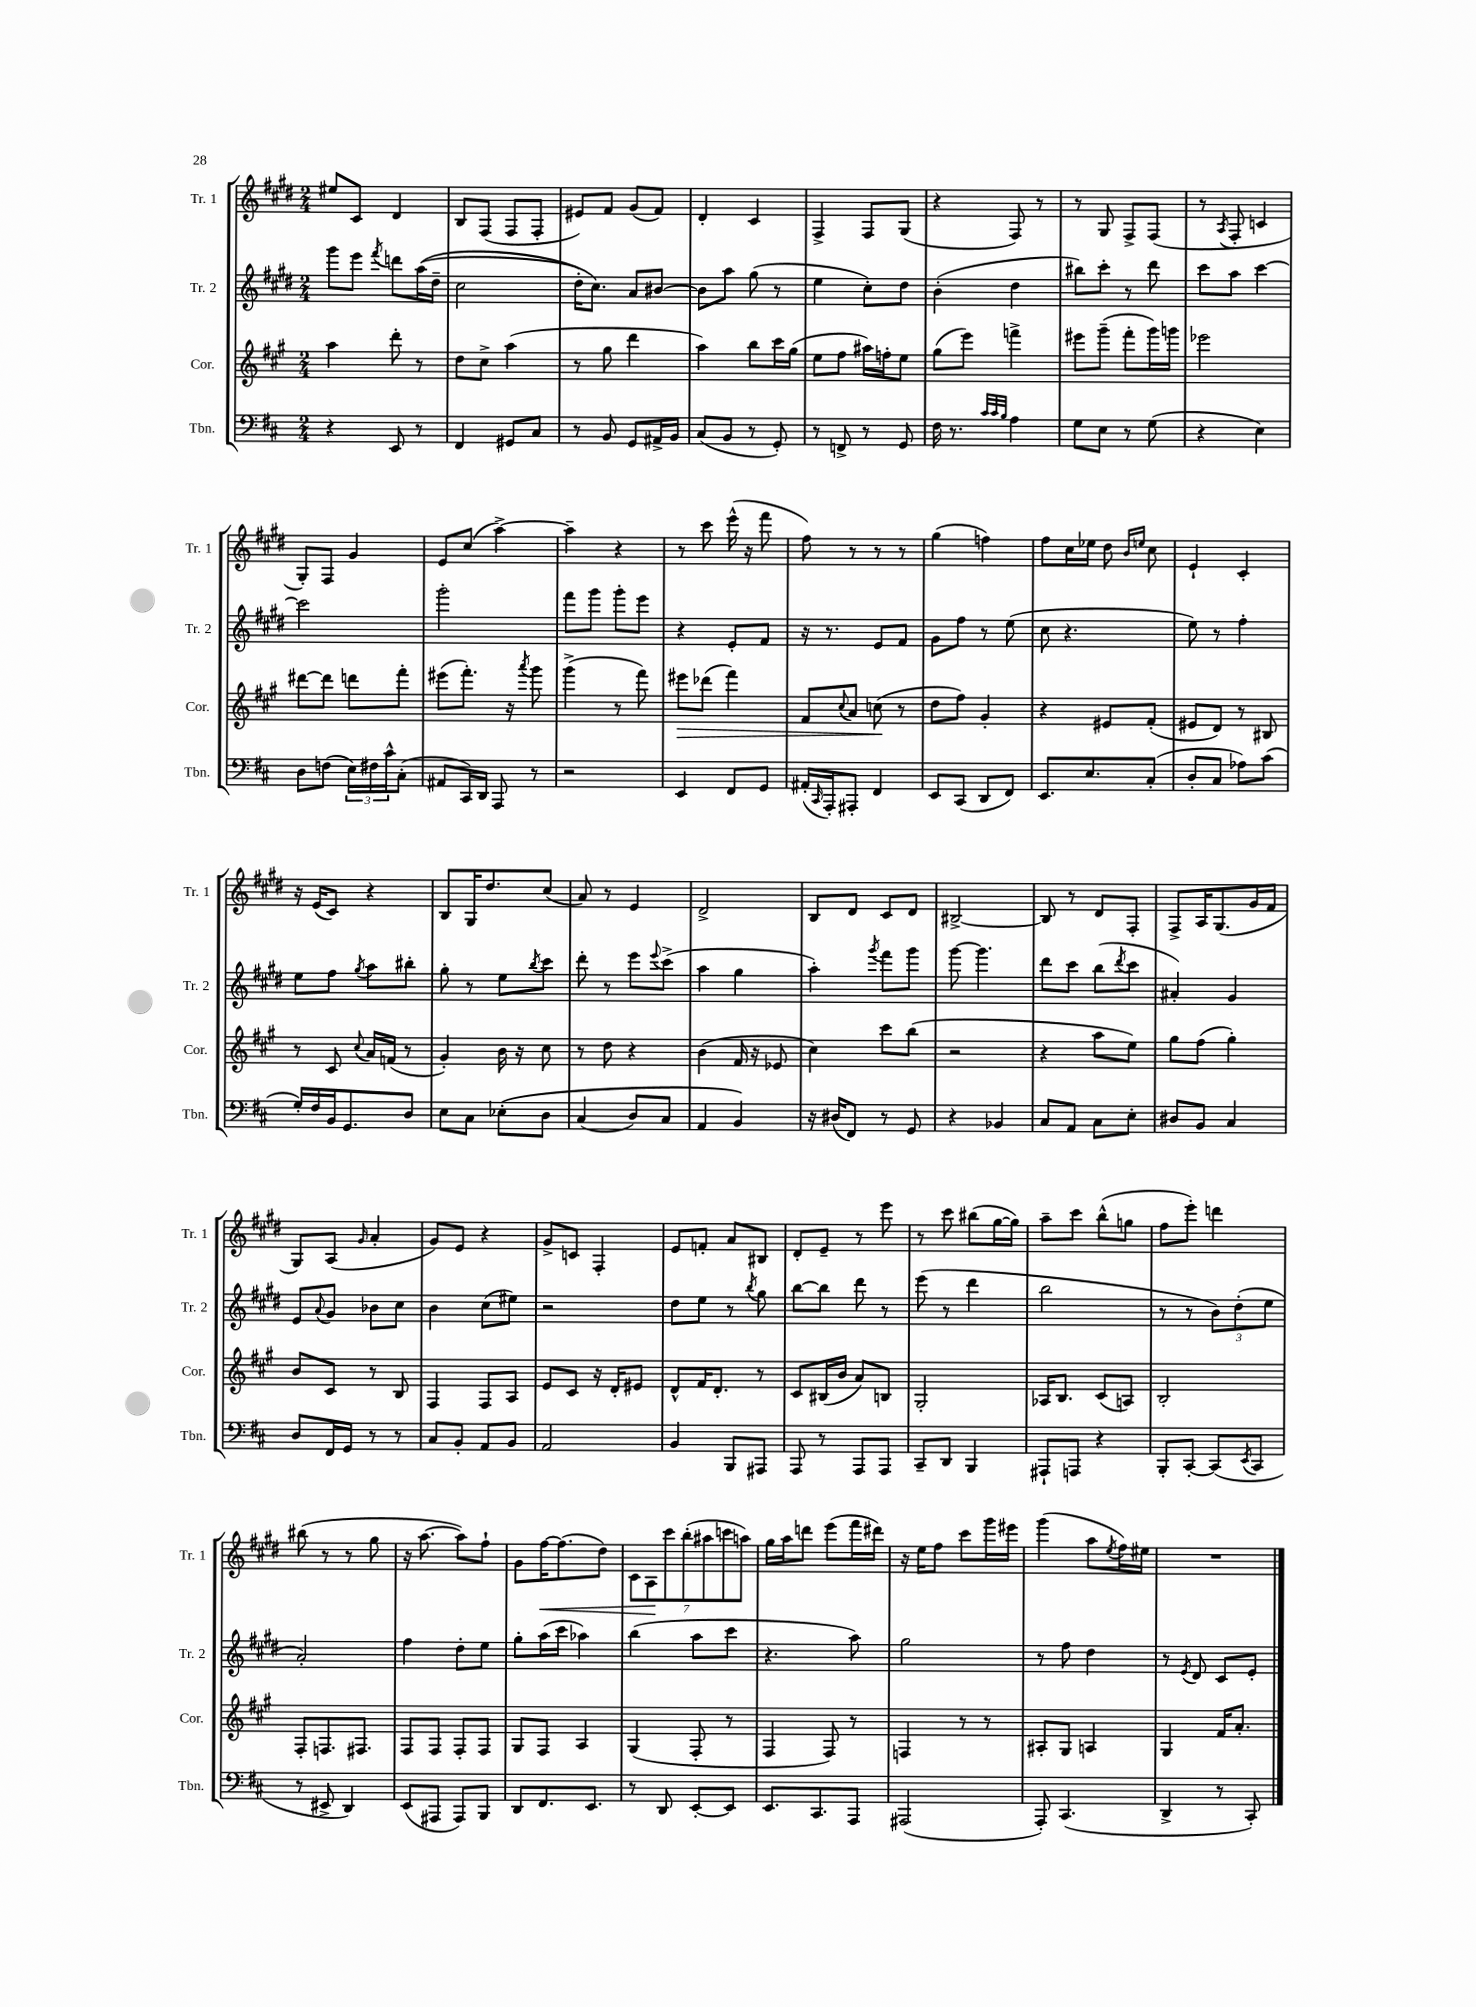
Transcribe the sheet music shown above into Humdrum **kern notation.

**kern	**kern	**kern	**kern
*staff4	*staff3	*staff2	*staff1
*clefF4	*clefG2	*clefG2	*clefG2
*k[f#c#]	*k[f#c#g#]	*k[f#c#g#d#]	*k[f#c#g#d#]
*M2/4	*M2/4	*M2/4	*M2/4
4r	4aa\	8ggg#\L	8ee#/L
.	.	8eee\J	8c#/J
.	.	8qfff#/	.
8EE/	8ddd'\	8ddd\L	4d#/
8r	8r	&((16aa\L	.
.	.	16dd#~\JJ	.
=	=	=	=
4FF#/	8dd\L	2cc#\	8B/L
.	8cc#^\J	.	(8F#/J
8GG#/L	(4aa\	.	8F#/L
8C#/J	.	.	8F#'/J
=	=	=	=
8r	8r	16dd#'\LK)	8e#/L)
.	.	8.cc#\J&)	.
8BB/	8gg#\	.	8f#/J
8GG/L	4ddd\	8a/L	(8g#/L
16AA#^/L	.	[8b#/J	8f#/J)
16BB/JJ	.	.	.
=	=	=	=
(8C#/L	4aa\)	8b#\]L	4d#'/
8BB/J	.	8aa\J	.
8r	8bb\L	(8gg#\	4c#/
8GG'/)	16ccc#\L	8r	.
.	(16gg#\JJ	.	.
=	=	=	=
8r	8ee\L	4ee\	4F#^/
8FF^/	8ff#\J	.	.
8r	16aa#\LL)	8cc#'\L)	8F#/L
.	16ff'\J	.	.
8GG/	8ee\J	8dd#\J	(8G#/J
=	=	=	=
16F#\	(8gg#\L	(4b'\	4r
8.r	.	.	.
.	8eee\J)	.	.
32qqc#/LLL	.	.	.
32qqc#/	.	.	.
32qqB/JJJ	.	.	.
4A\	4fff^\	4dd#\	8F#/)
.	.	.	8r
=	=	=	=
8G\L	8eee#\L	8bb#\L)	8r
8E\J	(8ggg#~\J	8ccc#'\J	8G#/
8r	8fff#'\L	8r	8F#^/L
(8G\	16ggg#\L)	8ddd#\	(8F#/J
.	16ggg\JJ	.	.
=	=	=	=
4r	2eee-\	8ccc#\L	8r
.	.	.	8qA/
.	.	8aa\J	8F#'/
4E\)	.	[4ccc#\	4c/
=	=	=	=
8D\L	[8ddd#\L	2ccc#\]	8G#'/L)
(8F\J	8ddd#\]J	.	8F#/J
24E\LL)	8ddd\L	.	4g#/
24F#\	.	.	.
24c#^^\J	.	.	.
(8C#'\J	8fff#'\J	.	.
=	=	=	=
8AA#/L	(8eee#\L	2ggg#'\	8e/L
16CC#/L)	8.fff#'\J)	.	(8cc#/J
16DD/JJ	.	.	.
8AAA/	.	.	[4aa^\)
.	16r	.	.
.	8qaaa/	.	.
8r	8ggg#\	.	.
=	=	=	=
2r	(4ggg#^\	8fff#\L	4aa~\]
.	.	8ggg#\J	.
.	8r	8ggg#'\L	4r
.	8fff#\)	8eee\J	.
=	=	=	=
4EE/	8eee#\L	4r	8r
.	(8ddd-\J	.	8ccc#\
8FF#/L	4fff#\)	8e'/L	(16eee^^\
.	.	.	16r
8GG/J	.	8f#/J	8fff#\
=	=	=	=
(16AA#'/LL	8f#/L	16r	8ff#\)
16qqCC#/	.	.	.
16AAA'/J)	.	8.r	.
.	8qqcc#/	.	.
8AAA#'/J	8a/J	.	8r
4FF#/	(8cc\	8e/L	8r
.	8r	8f#/J	8r
=	=	=	=
8EE/L	8dd\L	8g#\L	(4gg#\
(8CC#/J	8ff#\J)	8ff#\J	.
8DD/L	4g#'/	8r	4ff\)
8FF#/J)	.	(8ee\	.
=	=	=	=
8.EE/L	4r	8cc#\	8ff#\L
.	.	4.r	16cc#\L
8.E/	.	.	16ee-\JJ
.	8e#/L	.	8dd#\
.	.	.	16qqb/LL
.	.	.	16qqee/JJ
(8C#'/J	(8f#'/J	.	8cc#\
=	=	=	=
8D'/L	8e#/L	8ee\)	4e`/
8C#/J	8d/J)	8r	.
8A-\L)	8r	4ff#'\	4c#'/
(8c#\J	8B#/	.	.
=	=	=	=
16G'/LL)	8r	8ee\L	16r
16F#/	.	.	(16e/LK
16BB/J	8c#/	8ff#\J	8c#/J)
8.GG/	.	.	.
.	8qqcc#/	8qgg#/	.
.	16a/LL	8aa\L	4r
.	(16f/JJ	.	.
8D/J	8r	8bb#'\J	.
=	=	=	=
8E\L	4g#'/)	8gg#'\	8B/L
8C#\J	.	8r	16G#/K
.	.	.	8.dd#/
&(8E-'\L	16b\	8ee\L	.
.	16r	.	.
.	.	8qbb/	.
8D\J	8cc#\	8ccc#\J	(8cc#/J
=	=	=	=
(4C#/	8r	8ddd#'\	8a/)
.	8dd\	8r	8r
8D/L)	4r	8eee\L	4e/
.	.	8qqeee/	.
8C#/J	.	(8ccc#^\J	.
=	=	=	=
4AA/	(4b\	4aa\	2d#^/
4BB/&)	16f#/	4gg#\	.
.	16r	.	.
.	8e-/	.	.
=	=	=	=
16r	4cc#\)	4aa'\)	8B/L
(16D#/LK	.	.	.
8FF#/J)	.	.	8d#/J
.	.	8qggg#/	.
8r	8ccc#\L	8fff#\L	8c#/L
8GG/	(8bb\J	8ggg#\J	8d#/J
=	=	=	=
4r	2r	[8ggg#\	[2B#^/
.	.	4.ggg#\]	.
4BB-/	.	.	.
=	=	=	=
8C#/L	4r	8ddd#\L	8B#/]
8AA/J	.	8ccc#\J	8r
8C#\L	8aa\L	(8bb\L	8d#/L
.	.	8qddd#/	.
8E'\J	8ee\J)	8ccc#\J	8F#'/J
=	=	=	=
8D#/L	8gg#\L	4a#'/)	8F#^/L
8BB/J	(8ff#\J	.	16A/K
.	.	.	(8.G#/
4C#/	4gg#'\)	4g#/	.
.	.	.	16g#/L
.	.	.	16f#/JJ
=	=	=	=
8D/L	8b/L	8e/L	8G#/L)
.	.	8qqa/	.
16FF#/L	8c#/J	8g#/J	(8A/J
16GG/JJ	.	.	.
.	.	.	16qqg#/
8r	8r	8b-\L	4a'/
8r	8B/	8cc#\J	.
=	=	=	=
8C#/L	4F#/	4b\	8g#/L)
8BB'/J	.	.	8e/J
8AA/L	8F#/L	(8cc#\L	4r
8BB/J	8A/J	8ee#\J)	.
=	=	=	=
2AA/	8e/L	2r	8g#^/L
.	8c#/J	.	8c/J
.	16r	.	4F#'/
.	16d'/LK	.	.
.	8e#/J	.	.
=	=	=	=
4BB/	8d^^/L	8dd#\L	8e/L
.	16f#/K	8ee\J	8f'/J
.	8.d'/J	.	.
8BBB/L	.	8r	8a/L
.	.	8qbb/	.
8AAA#/J	8r	8gg#\	8B#/J
=	=	=	=
8AAA/	8c#/L	[8bb\L	8d#'/L
8r	(16B#/L	8bb\]J	8e~/J
.	16b/JJ	.	.
8AAA/L	8a/L)	8ddd#\	8r
8AAA/J	8B/J	8r	8eee\
=	=	=	=
8CC#~/L	2G#'/	(8eee\	8r
8DD/J	.	8r	8ccc#\
4BBB/	.	4ddd#\	(8bb#\L
.	.	.	[16gg#\L
.	.	.	16gg#\]JJ)
=	=	=	=
8AAA#`/L	16A-/LK	2bb\	8aa~\L
.	8.B/J	.	.
8AAA/J	.	.	8ccc#\J
4r	(8c#/L	.	(8bb^^\L
.	8A/J)	.	8gg\J
=	=	=	=
8BBB'/L	2B'/	8r	8ff#\L
[8CC#'/J	.	8r	8eee'\J)
(8CC#/]L	.	12b\L)	4ddd\
.	.	(12dd#'\	.
8qEE/	.	.	.
8CC#/J	.	.	.
.	.	12ee\J	.
=	=	=	=
8r	8F#'/L	2a'/)	(8bb#\
8EE#^/	8.F/	.	8r
4DD/)	.	.	8r
.	8.F#/J	.	.
.	.	.	8gg#\
=	=	=	=
(8EE/L	8F#/L	4ff#\	16r
.	.	.	[8.aa\
8AAA#/J	8F#/J	.	.
8AAA#/L)	8F#'/L	8dd#'\L	8aa\]L)
8BBB/J	8F#/J	8ee\J	8ff#`\J
=	=	=	=
8DD/L	8G#/L	8gg#'\L	8g#\L
8.FF#/	8F#/J	(16aa\L	[16ff#\K
.	.	16ccc#\JJ	(8.ff#\]
.	4A/	4aa-\)	.
8.EE/J	.	.	.
.	.	.	8dd#\J)
=	=	=	=
8r	(4G#/	(4bb\	14c#\L
.	.	.	14A\
8DD/	.	.	.
.	.	.	14ccc#\
.	.	.	(14bb'\
[8EE'/L	8F#'/	8aa\L	.
.	.	.	14aa#\
.	.	.	14ccc\
8EE/]J	8r	8ccc#\J	.
.	.	.	14aa\J)
=	=	=	=
8.EE/L	4F#/	4.r	16gg#\LL
.	.	.	16aa\J
.	.	.	8ddd\J
8.CC#/	.	.	.
.	8F#/)	.	(8eee\L
8AAA/J	8r	8aa\)	16fff#\L
.	.	.	16ddd#\JJ)
=	=	=	=
(2AAA#/	4F/	2gg#\	16r
.	.	.	16ee\LK
.	.	.	8ff#\J
.	8r	.	8ccc#\L
.	8r	.	16ggg#\L
.	.	.	16eee#\JJ
=	=	=	=
8AAA'/)	8A#'/L	8r	(4ggg#\
(4.CC#/	8G#/J	8ff#\	.
.	4A/	4dd#\	8aa\L
.	.	.	8qee/
.	.	.	16ff#\L)
.	.	.	16ee#\JJ
=	=	=	=
4DD^/	4G#/	8r	2r
.	.	8qe/	.
.	.	8d#/	.
8r	16f#/LK	8c#/L	.
.	8.a'/J	.	.
8CC#'/)	.	8e'/J	.
==	==	==	==
*-	*-	*-	*-
